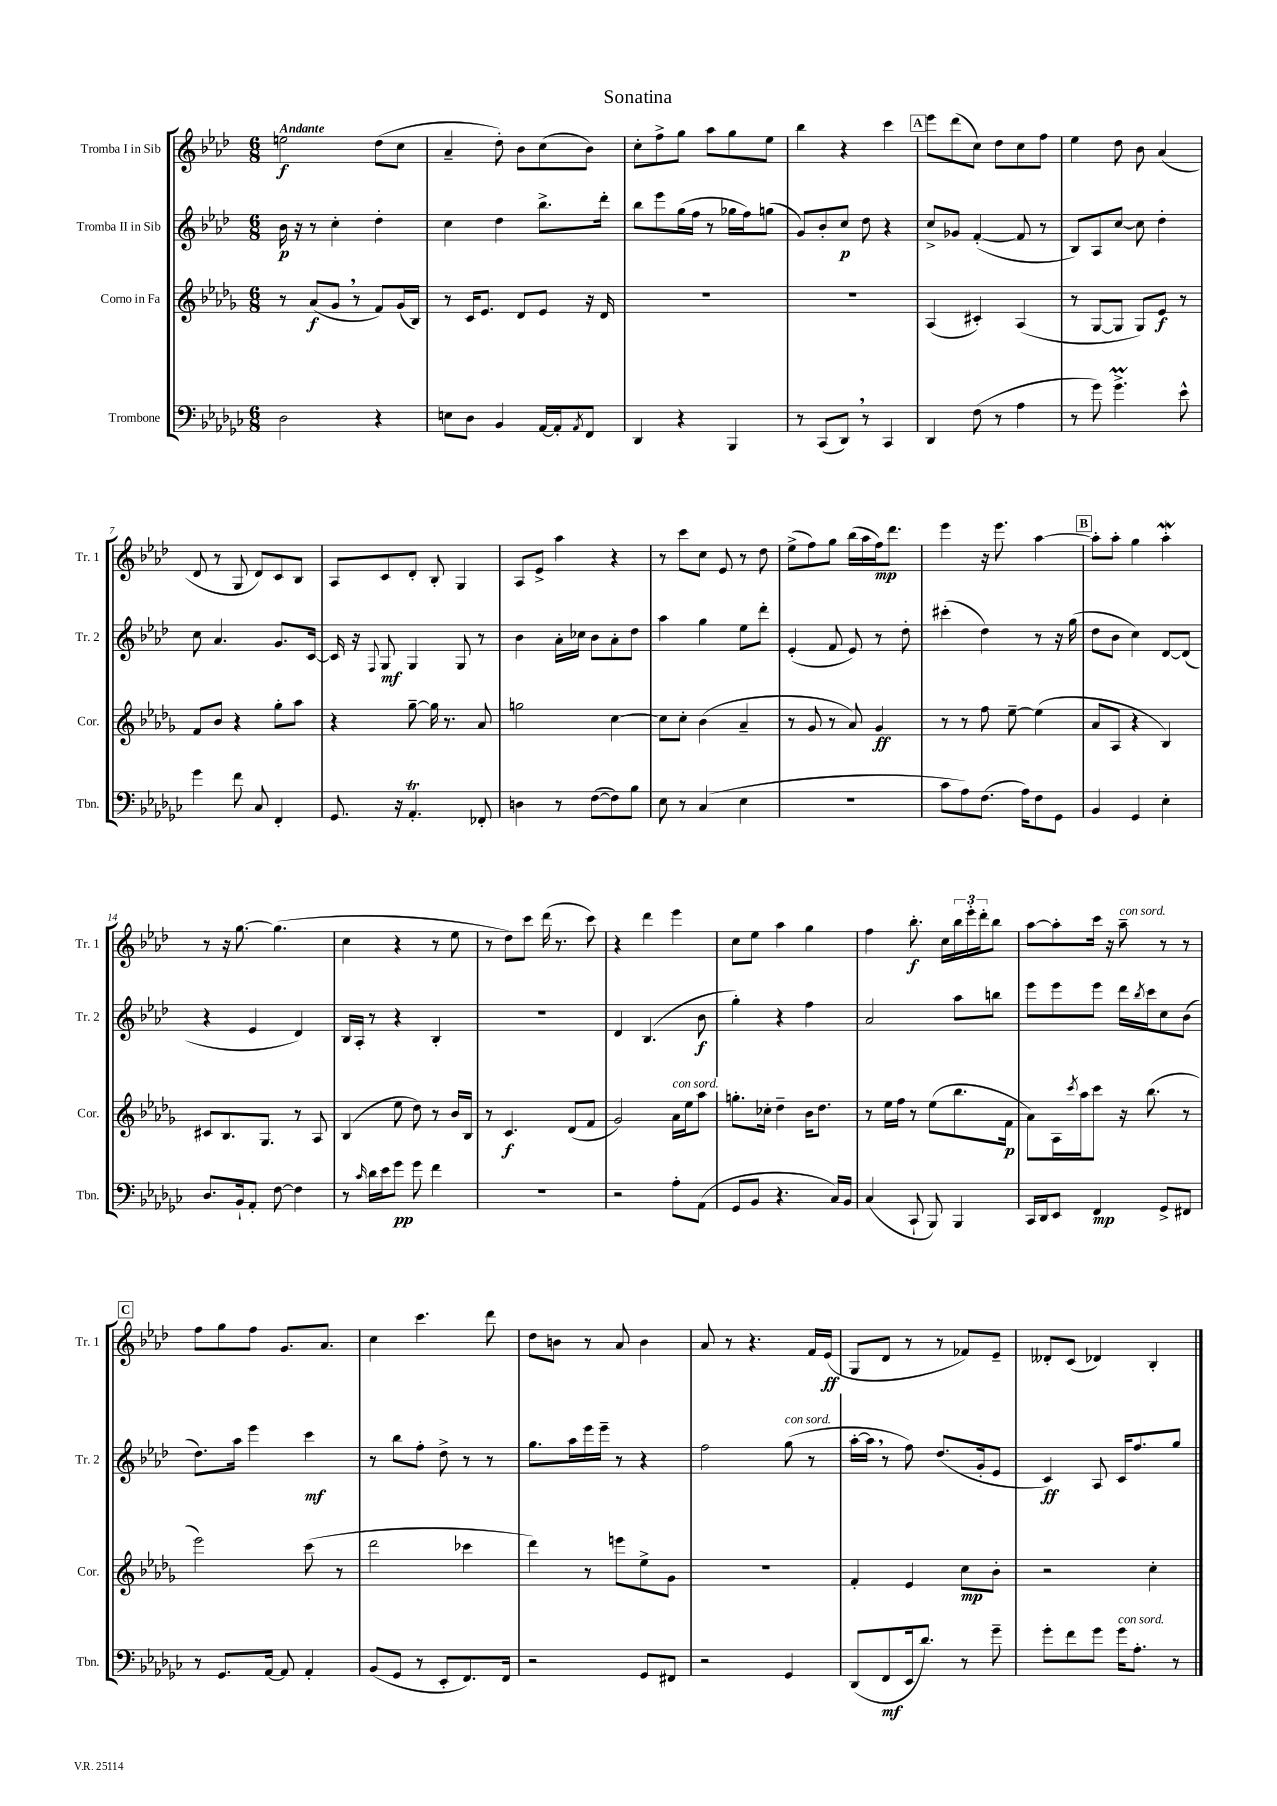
\header { title = "Sonatina" }
<<
\new StaffGroup <<
\new Staff = "s0" \with { instrumentName = "Tromba I in Sib" shortInstrumentName = "Tr. 1" } {
    \clef treble \key aes \major \numericTimeSignature \time 6/8 \tempo "Andante"
    e''2\f des''8( c''8 |
    aes'4-- des''8-.) bes'8 c''8( bes'8) |
    c''8-. f''8-> g''8 aes''8 g''8 ees''8 |
    bes''4 r4 c'''4 |
    \mark \markup { \box "A" } ees'''8 des'''8( c''8) des''8 c''8 f''8 |
    ees''4 des''8 bes'8 aes'4( |
    des'8 r8 g8 des'8) c'8 bes8 |
    aes8 c'8 des'8-. bes8-. g4 |
    aes8 ees'8-> aes''4 r4 |
    r8 c'''8 c''8 ees'8 r8 des''8 |
    ees''8->( f''8) g''8 bes''16( aes''16 f''16\mp) des'''8. |
    ees'''4 r16 ees'''8. aes''4~ |
    \mark \markup { \box "B" } aes''8-. aes''8-. g''4 aes''4-.\mordent |
    r8 r16 g''8.~ g''4.( |
    c''4 r4 r8 ees''8 |
    r8 des''8) c'''8 des'''16( r8. c'''8) |
    r4 des'''4 ees'''4 |
    c''8 ees''8 aes''4 g''4 |
    f''4 bes''8.-.\f c''16 \tuplet 3/2 { bes''16 ees'''16-. des'''16-. } bes''8 |
    aes''8~ aes''8-. c'''16 r16 aes''8--^\markup { \italic "con sord." } r8 r8 |
    \mark \markup { \box "C" } f''8 g''8 f''8 g'8. aes'8. |
    c''4 c'''4. des'''8 |
    des''8 b'8 r8 aes'8 b'4 |
    aes'8 r8 r4. f'16 ees'16\ff( |
    g8 des'8 r8 r8 fes'8) ees'8-- |
    deses'8-. c'8( des'4) bes4-. \bar "|." |
}
\new Staff = "s1" \with { instrumentName = "Tromba II in Sib" shortInstrumentName = "Tr. 2" } {
    \clef treble \key aes \major \numericTimeSignature \time 6/8
    bes'16\p r16 r8 c''4-. des''4-. |
    c''4 des''4 bes''8.-> des'''16-. |
    bes''8 ees'''8 g''16( f''16 r8 ges''16 f''16) g''8( |
    g'8) bes'8-. c''8\p des''8 r4 |
    \mark \markup { \box "A" } c''8-> ges'8 f'4~-.( f'8 r8 |
    bes8) aes8 c''8~ c''8 des''4-. |
    c''8 aes'4. g'8. c'16~ |
    c'16 r16 \appoggiatura { f8 } g8\mf g4 g8 r8 |
    bes'4 aes'16-. ces''16 bes'8 aes'8-. des''8 |
    aes''4 g''4 ees''8 des'''8-. |
    ees'4-.( f'8 ees'8) r8 des''8-. |
    cis'''4-.( des''4) r8 r16 g''16( |
    \mark \markup { \box "B" } des''8 bes'8 c''4) des'8~ des'8( |
    r4 ees'4 des'4) |
    bes16 aes16-. r8 r4 bes4-. |
    R2. |
    des'4 bes4.( bes'8\f |
    g''4-.) r4 f''4 |
    aes'2 aes''8 b''8 |
    ees'''8 ees'''8 ees'''8 des'''16 \acciaccatura { bes''8 } c'''16 c''8 bes'8( |
    \mark \markup { \box "C" } des''8.) aes''16 ees'''4 c'''4\mf |
    r8 bes''8 f''8-. des''8-> r8 r8 |
    g''8. aes''16 ees'''16 ees'''16-- r8 r4 |
    f''2 g''8^\markup { \italic "con sord." }( r8 |
    aes''16~-. aes''16 \breathe r8 f''8) des''8.( g'16-. ees'8 |
    c'4\ff) aes8 c'16 f''8. g''8 \bar "|." |
}
\new Staff = "s2" \with { instrumentName = "Corno in Fa" shortInstrumentName = "Cor." } {
    \clef treble \key des \major \numericTimeSignature \time 6/8
    r8 aes'8\f( ges'8 \breathe r8 f'8) ges'16( bes16) |
    r8 c'16 ees'8. des'8 ees'8 r16 des'16 |
    R2. |
    R2. |
    \mark \markup { \box "A" } aes4( cis'4-.) aes4( |
    r8 ges8~ ges8 ges8) ees'8\f r8 |
    f'8 bes'8 r4 ges''8-. aes''8 |
    r4 ges''8~-- ges''16 r8. aes'8 |
    g''2 c''4~ |
    c''8 c''8-. bes'4( aes'4-- |
    r8 ges'8 r8 aes'8) ges'4\ff |
    r8 r8 f''8 ees''8~-- ees''4( |
    \mark \markup { \box "B" } aes'8 aes8 r4 bes4) |
    cis'8 bes8. ges8. r8 aes8 |
    bes4( ees''8 des''8) r8 bes'16 bes16 |
    r8 c'4.\f des'8( f'8 |
    ges'2) aes'16^\markup { \italic "con sord." } ees''16 aes''8 |
    g''8.-. ces''16-. des''4-- bes'16 des''8. |
    r8 ees''16 f''16 r8 ees''8( bes''8. f'16\p |
    aes'8) aes16 \acciaccatura { c'''8 } aes''16 c'''8 r16 bes''8.( r8 |
    \mark \markup { \box "C" } ees'''2) c'''8( r8 |
    des'''2 ces'''4 |
    des'''4) r8 e'''8 ees''8-> ges'8 |
    R2. |
    f'4-. ees'4 c''8\mp bes'8-. |
    r2 c''4-. \bar "|." |
}
\new Staff = "s3" \with { instrumentName = "Trombone" shortInstrumentName = "Tbn." } {
    \clef bass \key ges \major \numericTimeSignature \time 6/8
    des2 r4 |
    e8 des8 bes,4 aes,16~ aes,16-. \acciaccatura { aes,8 } f,8 |
    des,4 r4 bes,,4 |
    r8 ces,8( des,8) \breathe r8 ces,4 |
    \mark \markup { \box "A" } des,4 f8( r8 aes4 |
    r8 ges'8) ges'4.->\prall ees'8-^ |
    ges'4 f'8 ces8 f,4-. |
    ges,8. r16 aes,4.-.\trill fes,8-. |
    d4 r8 f8~( f8) bes8 |
    ees8 r8 ces4( ees4 |
    R2. |
    ces'8 aes8) f8.( aes16) f8 ges,8 |
    \mark \markup { \box "B" } bes,4 ges,4 ees4-. |
    des8. bes,16-! aes,8-. f8~ f4 |
    r8 \grace { ces'16 } des'16 ees'16 ges'8\pp ges'8 f'4 |
    R2. |
    r2 aes8-. aes,8( |
    ges,8 bes,8 r4. ces16) bes,16 |
    ces4( ces,8-! bes,,8) bes,,4 |
    ces,16 des,16 ees,8 f,4\mp ges,8-> fis,8 |
    \mark \markup { \box "C" } r8 ges,8. aes,16~ aes,8 aes,4-. |
    bes,8( ges,8 r8 ees,8-. f,8.) f,16 |
    r2 ges,8 fis,8 |
    r2 ges,4 |
    des,8( f,8\mf ees,16 des'8.) r8 ges'8-- |
    ges'8-. f'8 ges'8 ges'16^\markup { \italic "con sord." } aes8.-. r8 \bar "|." |
}
>>
>>
